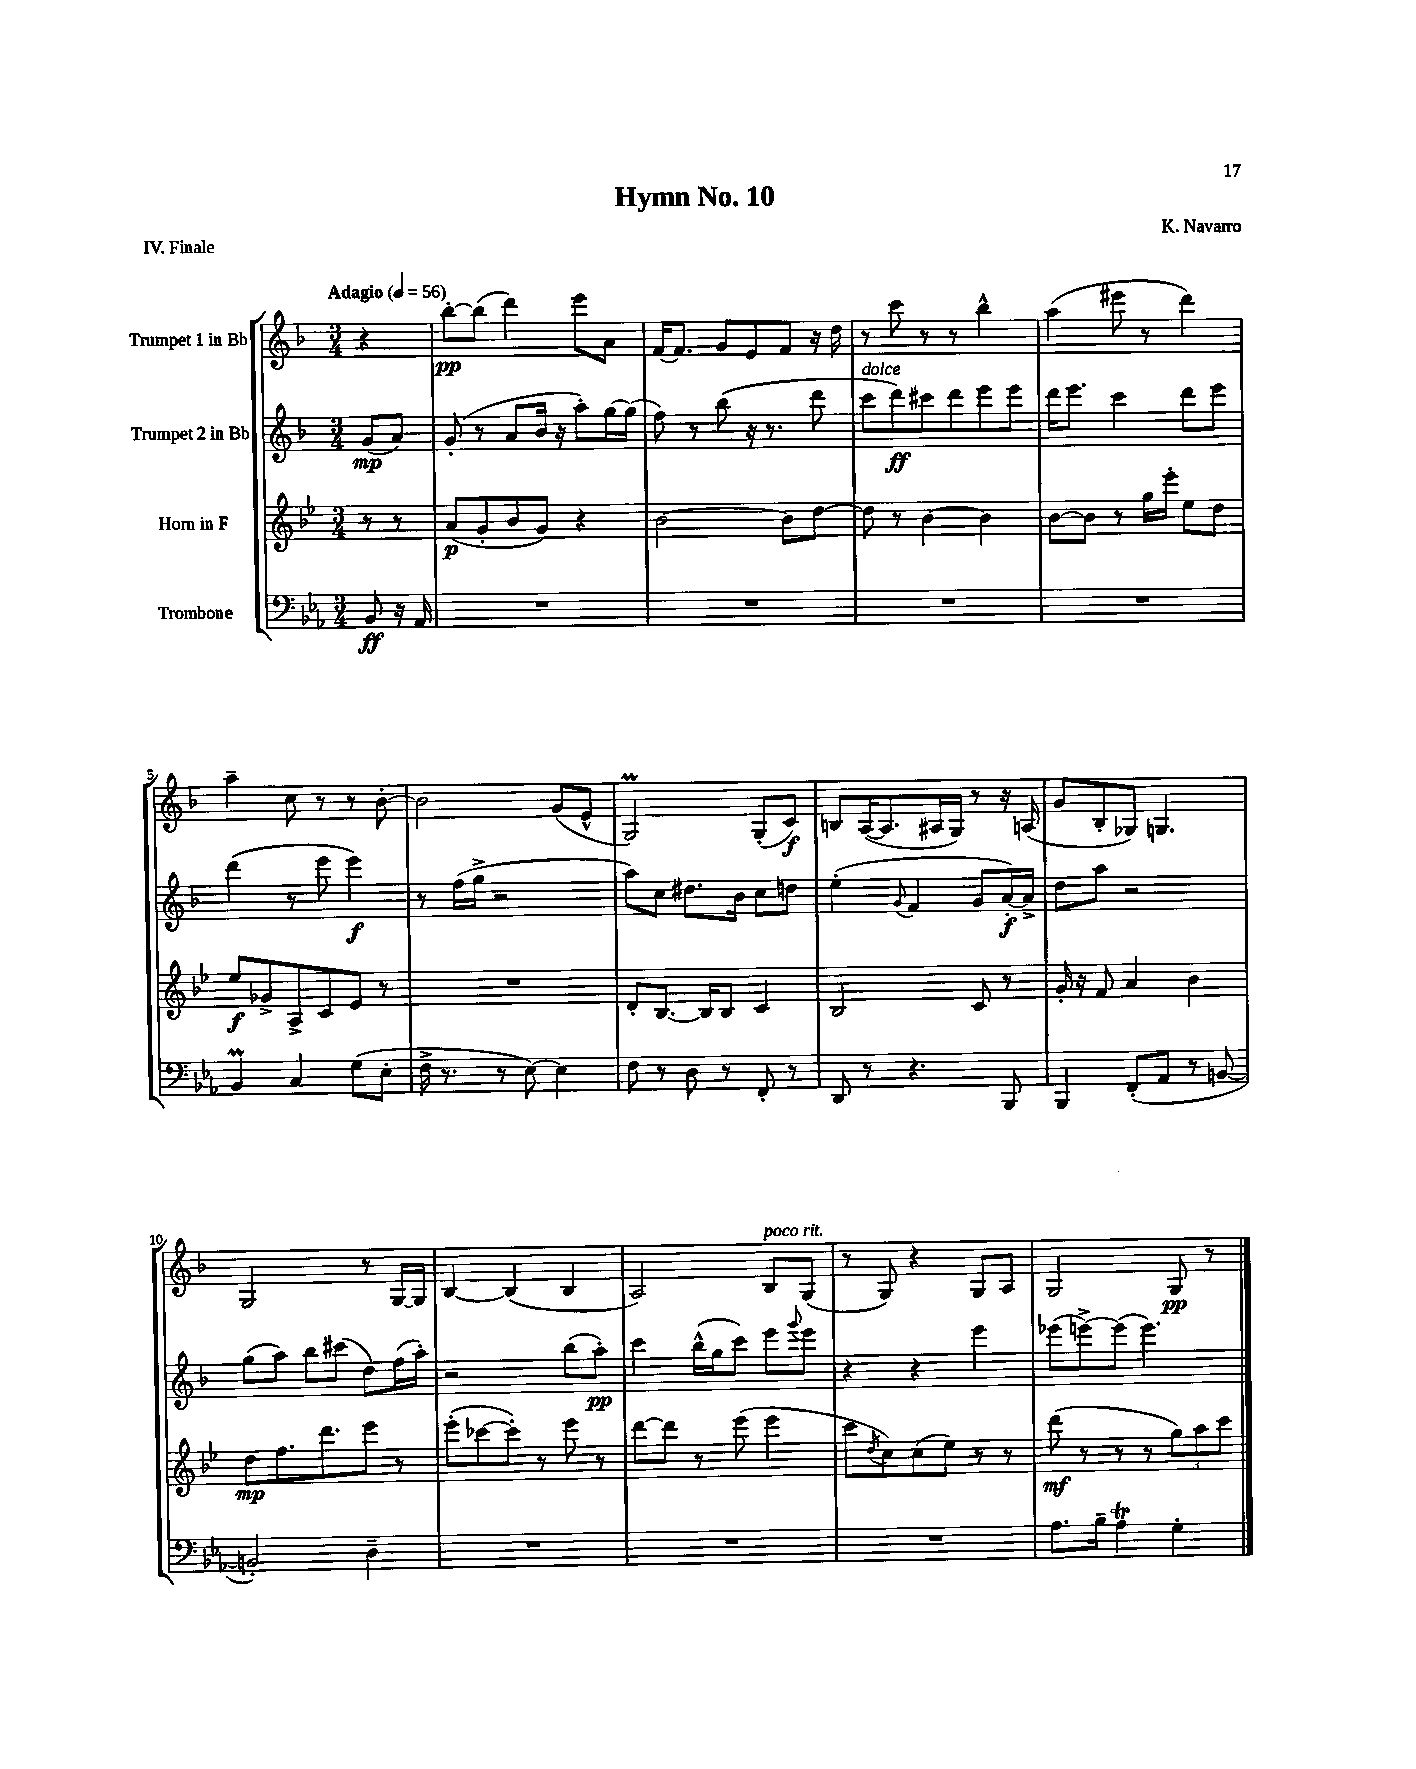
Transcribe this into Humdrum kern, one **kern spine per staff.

**kern	**kern	**kern	**kern
*staff4	*staff3	*staff2	*staff1
*clefF4	*clefG2	*clefG2	*clefG2
*k[b-e-a-]	*k[b-e-]	*k[b-]	*k[b-]
*M3/4	*M3/4	*M3/4	*M3/4
*MM56	*MM56	*MM56	*MM56
8BB-/	8r	(8g/L	4r
16r	8r	8a/J)	.
16AA-/	.	.	.
=	=	=	=
2.r	(8a/L	(8g'/	[8bb-'\L
.	8g'/	8r	(8bb-\]J
.	8b-/	8a/L	4ddd\)
.	8g/J)	16b-/Jk	.
.	.	16r	.
.	4r	8aa'\L)	8eee\L
.	.	[16gg\L	8a\J
.	.	(16gg\]JJ	.
=	=	=	=
2.r	[2b-\	8ff\)	[16f/LK
.	.	.	8.f/]J
.	.	8r	.
.	.	(8bb-\	8g/L
.	.	16r	8e/
.	.	8.r	.
.	8b-\]L	.	8f/J
.	[8dd\J	8ddd\	16r
.	.	.	16dd\
=	=	=	=
2.r	8dd\]	8ccc\L	8r
.	8r	8ddd\)	8ccc\
.	[4b-\	8ccc#\	8r
.	.	8ddd\	8r
.	4b-\]	8eee\	4bb-^^\
.	.	8eee\J	.
=	=	=	=
2.r	[8b-\L	16ddd\LK	(4aa\
.	.	8.eee\J	.
.	8b-\]J	.	.
.	8r	4ccc\	8eee#\
.	16gg\LL	.	8r
.	16eee-'\JJ	.	.
.	8ee-\L	8ddd\L	4ddd\)
.	8dd\J	8eee\J	.
=	=	=	=
4BB-/	8ee-/L	(4ddd\	4aa~\
.	8g-^/	.	.
4C/	8A^/	8r	8cc\
.	8c/	8eee\	8r
(8G\L	8e-/J	4eee\)	8r
8E-'\J	8r	.	[8b-'\
=	=	=	=
16F^\	2.r	8r	2b-\]
8.r	.	.	.
.	.	(16ff\LL	.
.	.	16gg^\JJ	.
8r	.	2r	.
[8E-\)	.	.	.
4E-\]	.	.	(8g/L
.	.	.	8e^^/J
=	=	=	=
8F\	8d'/L	8aa\L)	2G/)
8r	[8.B-/J	8cc\J	.
8D\	.	8.dd#\L	.
.	16B-/]LK	.	.
8r	8B-/J	.	.
.	.	16b-\Jk	.
8FF'/	4c/	8cc\L	(8G'/L
8r	.	8dd\J	8c/J)
=	=	=	=
8DD/	2B-/	(4ee'\	8B/L
8r	.	.	([16A/K
.	.	.	8.A/]
.	.	8qqg/	.
4.r	.	4f/	.
.	.	.	16A#/L
.	.	.	16G/JJ)
.	8c/	8g/L	8r
8BBB-/	8r	[16a'/L)	16r
.	.	16a^/]JJ	(16A/
=	=	=	=
4BBB-/	16g'/	8dd\L	8g/L
.	16r	.	.
.	8f/	8aa\J	8B-'/
(8FF'/L	4a/	2r	8G-/J)
8AA-/J	.	.	4.G/
8r	4b-\	.	.
[8BB/	.	.	.
=	=	=	=
2BB'/])	8dd\L	(8gg\L	2G/
.	8.ff\	8aa\J)	.
.	.	8bb-\L	.
.	8.ddd\	.	.
.	.	(8ccc#\J	.
4D~\	8eee-\J	8dd\L)	8r
.	8r	(16ff\L	[16G/LL
.	.	16aa'\JJ)	16G/]JJ
=	=	=	=
2.r	(8eee-'\L	2r	[4B-/
.	[8ccc-\	.	.
.	8ccc-'\]J)	.	(4B-/]
.	8r	.	.
.	8eee-\	(8bb-\L	4B-/
.	8r	8aa'\J)	.
=	=	=	=
2.r	[8ddd\L	4ccc\	2A/)
.	8ddd\]J	.	.
.	8r	(16bb-^^\LL	.
.	.	16gg\J	.
.	(8eee-\	8ccc\J)	.
.	4eee-\	8eee\L	8B-/L
.	.	8qqggg/	.
.	.	8eee\J	(8G/J
=	=	=	=
2.r	8ccc\L	4r	8r
.	8qdd/	.	.
.	8cc\)	.	8G/)
.	(8cc\	4r	4r
.	8ee-\J)	.	.
.	8r	4eee\	8G/L
.	8r	.	8A/J
=	=	=	=
8.A-\L	(8ddd\	(8eee-\L	2G/
.	8r	[8eee^\)	.
16B-~\Jk	.	.	.
4A-\	8r	(8eee\]J	.
.	8r	4.eee\)	.
4G'\	12gg\L)	.	8G/
.	12aa\	.	.
.	.	.	8r
.	12ccc\J	.	.
==	==	==	==
*-	*-	*-	*-
